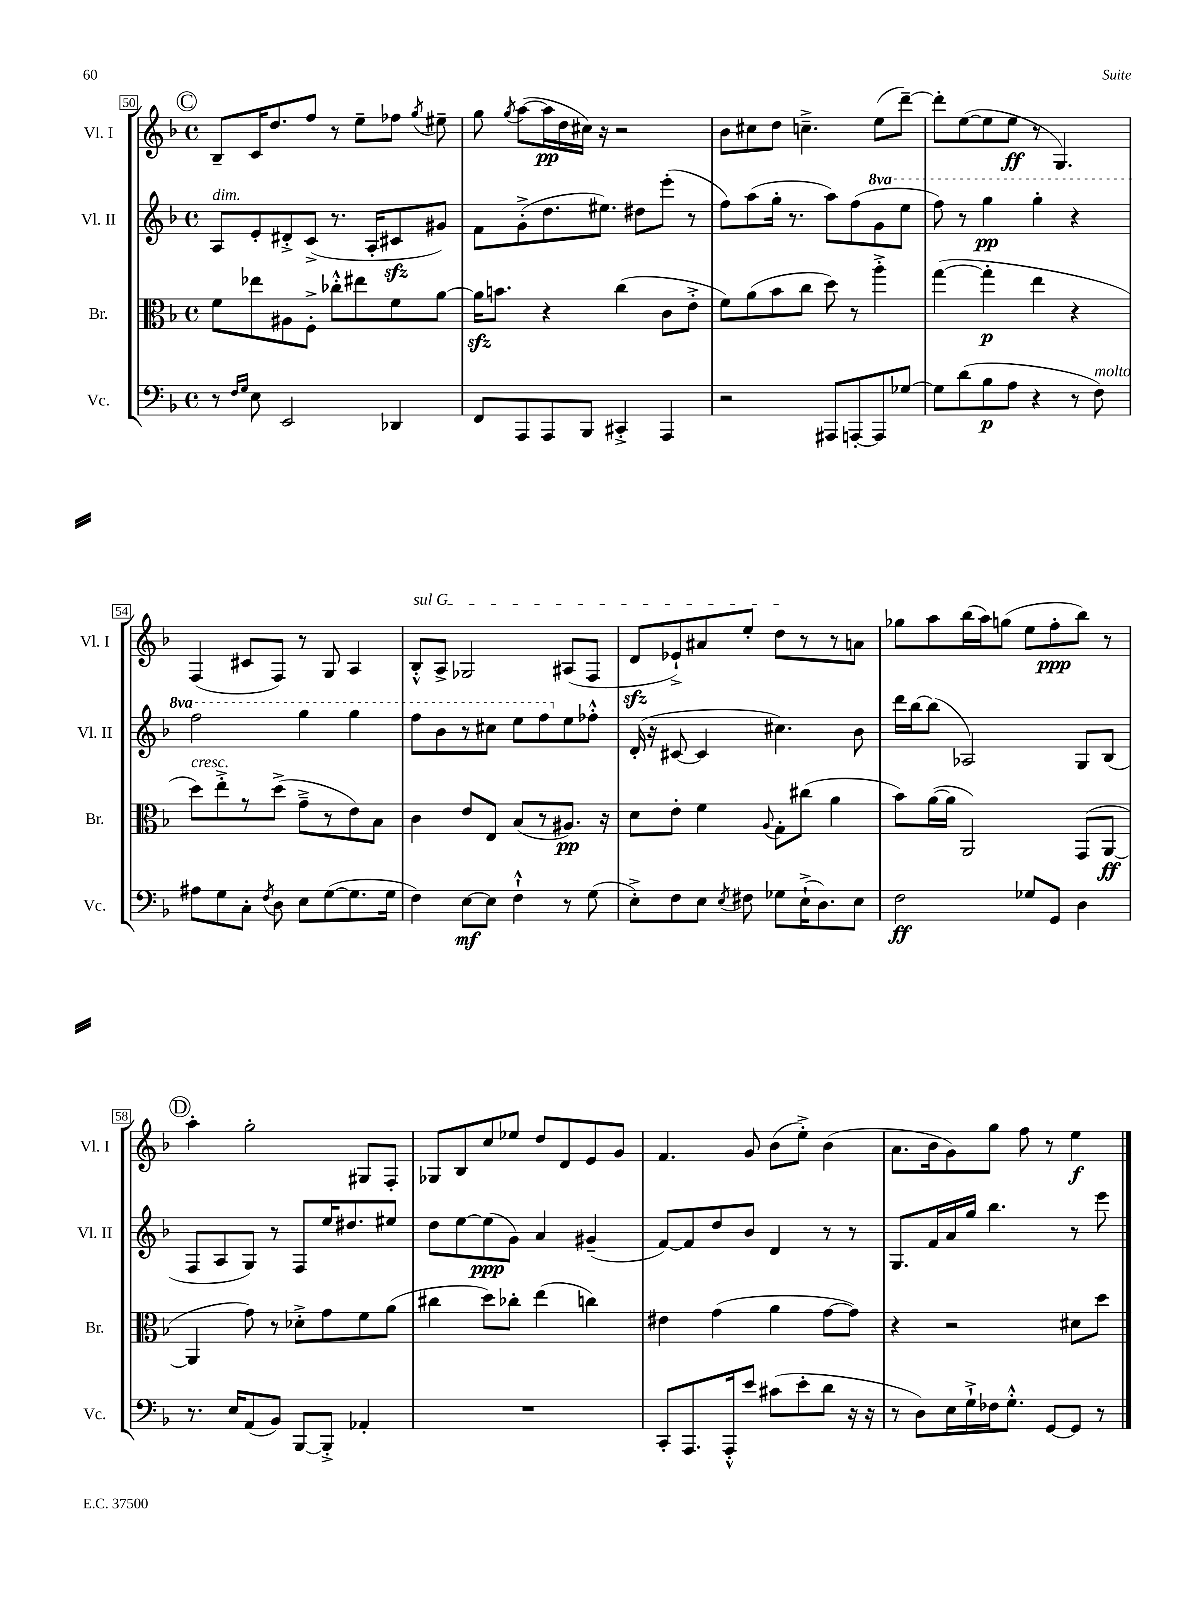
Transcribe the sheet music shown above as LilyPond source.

<<
\new StaffGroup <<
\new Staff = "s0" \with { instrumentName = "Vl. I" shortInstrumentName = "Vl. I" } {
    \clef treble \key f \major \defaultTimeSignature \time 4/4
    \autoBeamOff \mark \markup { \circle "C" } bes8[-- c'16 d''8. f''8] r8 e''8[-- fes''8] \acciaccatura { g''8 } eis''8-- |
    g''8 \acciaccatura { g''8 } a''8[~( a''16\pp d''16 cis''16]) r16 r2 |
    bes'8[ cis''8 d''8] c''4.---> e''8[( d'''8]~--) |
    d'''8[-. e''8~( e''8 e''8]\ff r8 g4.) |
    f4( cis'8[ f8]) r8 g8 a4 |
    \once \override TextSpanner.bound-details.left.text = \markup { \italic "sul G" } bes8[-.-^\startTextSpan a8]-> ges2 ais8[( f8] |
    d'8[\sfz ees'8-!->) ais'8 e''8]-. d''8[\stopTextSpan r8 r8 a'8] |
    ges''8[ a''8 bes''16( a''16) g''8]( e''8[ f''8-.\ppp bes''8]) r8 |
    \mark \markup { \circle "D" } a''4-. g''2-. gis8[ f8]-. |
    ges8[ bes8 c''8 ees''8] d''8[ d'8 e'8 g'8] |
    f'4. g'8 bes'8[( e''8]-.->) bes'4( |
    a'8.[ bes'16 g'8) g''8] f''8 r8 e''4\f \bar "|." |
}
\new Staff = "s1" \with { instrumentName = "Vl. II" shortInstrumentName = "Vl. II" } {
    \clef treble \key f \major \defaultTimeSignature \time 4/4 \set Staff.ottavationMarkups = #ottavation-simple-ordinals
    \autoBeamOff \mark \markup { \circle "C" } a8[^\markup { \italic "dim." } e'8-. dis'8-.-> c'8]->( r8. a16[-. cis'8\sfz gis'8]) |
    f'8[ g'8-.->( d''8. eis''8.]) dis''8[ e'''8]-.( r8 |
    f''8[) a''8( g''16]-. r8. a''8[) f''8( \ottava #1 g''8 e'''8] |
    f'''8) r8 g'''4\pp g'''4-. r4 |
    f'''2 g'''4 g'''4 |
    f'''8[ bes''8 r8 cis'''8] e'''8[ f'''8 \ottava #0 e''8 fes''8]-.-^ |
    d'16-.( r16 cis'8~ cis'4 cis''4.) bes'8 |
    d'''16[ bes''16~ bes''8]( aes2) g8[ bes8]( |
    \mark \markup { \circle "D" } f8[ a8 g8]) r8 f8[ e''16 dis''8. eis''8] |
    d''8[ e''8~ e''8\ppp( g'8]) a'4 gis'4--( |
    f'8[~) f'8 d''8 bes'8] d'4 r8 r8 |
    g8.[ f'16 a'16 g''16] bes''4. r8 e'''8 \bar "|." |
}
\new Staff = "s2" \with { instrumentName = "Br." shortInstrumentName = "Br." } {
    \clef alto \key f \major \defaultTimeSignature \time 4/4
    \autoBeamOff \mark \markup { \circle "C" } f'8[ ees''8 ais8 f8]-.-> ces''8[-.-^ eis''8 f'8 a'8]~ |
    a'16[\sfz b'8.] r4 c''4( c'8[ e'8]-.-> |
    f'8[) a'8( bes'8 c''8] d''8) r8 a''4-.-> |
    g''4~( g''4-.\p e''4 r4 |
    d''8[^\markup { \italic "cresc." }) e''8-.-> r8 d''8]->( g'8[---> r8 e'8) bes8] |
    c'4 e'8[ e8] bes8[( r8 ais8.]\pp) r16 |
    d'8[ e'8]-. f'4 \appoggiatura { a8 } g8[-. cis''8]( a'4 |
    bes'8[) a'16~( a'16] a,2) g,8[( a,8]~\ff |
    \mark \markup { \circle "D" } a,4 g'8) r8 des'8[-.-> g'8 f'8 a'8]( |
    cis''4 d''8[) ces''8]-. e''4( c''4) |
    eis'4 g'4( a'4 g'8[~ g'8]) |
    r4 r2 dis'8[ d''8] \bar "|." |
}
\new Staff = "s3" \with { instrumentName = "Vc." shortInstrumentName = "Vc." } {
    \clef bass \key f \major \defaultTimeSignature \time 4/4
    \autoBeamOff \mark \markup { \circle "C" } r8 \grace { f16[ g16] } e8 e,2 des,4 |
    f,8[ a,,8 a,,8 bes,,8] cis,4-.-> a,,4 |
    r2 ais,,8[ a,,8~-. a,,8 ges8]~ |
    ges8[ d'8( bes8\p a8] r4 r8 f8^\markup { \italic "molto" }) |
    ais8[ g8 c8]-. \acciaccatura { f8 } d8 e8[ g8~( g8. g16] |
    f4) e8[~\mf e8] f4-!-^ r8 g8( |
    e8[-.->) f8 e8] \acciaccatura { e8 } fis8 ges8[ e16-!->( d8.) e8] |
    f2\ff ges8[ g,8] d4 |
    \mark \markup { \circle "D" } r8. e16[ a,8( bes,8]) bes,,8[~ bes,,8]-.-> aes,4-. |
    R1 |
    c,8[-. a,,8. a,,16-.-^ e'8] cis'8[( e'8-. d'8] r16 r16 |
    r8 d8[) e16 g16-!-> fes16 g8.]-.-^ g,8[~ g,8] r8 \bar "|." |
}
>>
>>
\layout { \context { \Score currentBarNumber = #50 \override BarNumber.stencil = #(make-stencil-boxer 0.1 0.3 ly:text-interface::print) } }
